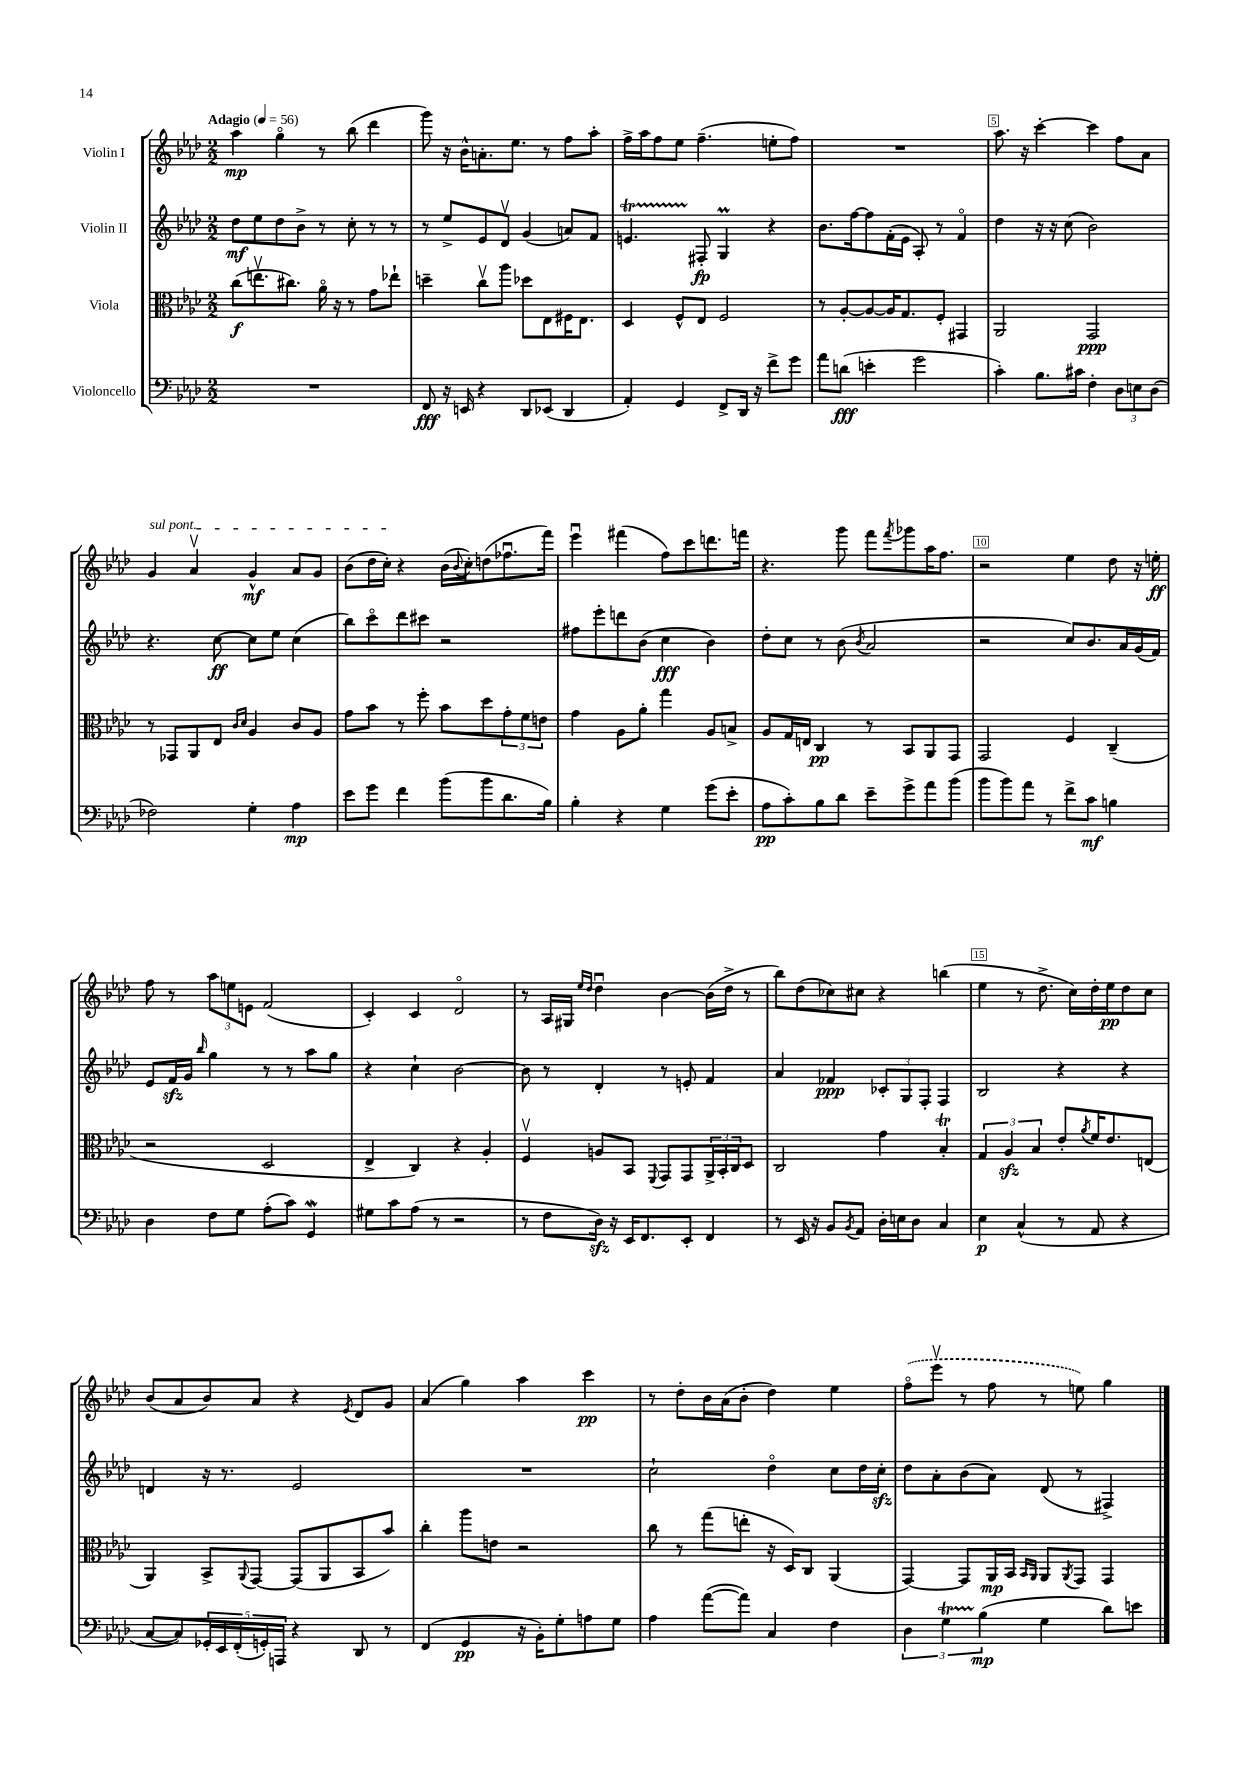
<<
\new StaffGroup <<
\new Staff = "s0" \with { instrumentName = "Violin I" } {
    \clef treble \key aes \major \numericTimeSignature \time 2/2 \tempo "Adagio" 4 = 56
    aes''4\mp g''4\flageolet r8 bes''8( des'''4 |
    g'''8) r16 bes'16-^ a'8.-. ees''8. r8 f''8 aes''8-. |
    f''16-> aes''16 f''8 ees''8 f''4.--( e''8-. f''8) |
    R1 |
    aes''8. r16 c'''4~-. c'''4 f''8 aes'8 |
    \once \override TextSpanner.bound-details.left.text = \markup { \italic "sul pont." } g'4\startTextSpan aes'4\upbow g'4-^\mf aes'8 g'8 |
    bes'8( des''16 c''16-.\stopTextSpan) r4 bes'16( \appoggiatura { bes'8 } c''16-.) d''8( fes''8.\downbow f'''16) |
    ees'''4\downbow fis'''4( f''8) c'''8 d'''8. f'''16 |
    r4. g'''8 f'''8 \acciaccatura { f'''8 } ges'''8 aes''16 f''8. |
    r2 ees''4 des''8 r16 e''16-.\ff |
    f''8 r8 \tuplet 3/2 { aes''8 e''8 e'8 } f'2( |
    c'4-.) c'4 des'2\flageolet |
    r8 aes16 gis16 \grace { ees''16 des''16 } des''4\downbow bes'4~ bes'16( des''16-> r8 |
    bes''8) des''8( ces''8) cis''8 r4 b''4( |
    ees''4 r8 des''8.-> c''16) des''16-. ees''16\pp des''8 c''8 |
    bes'8( aes'8 bes'8) aes'8 r4 \acciaccatura { ees'8 } des'8 g'8 |
    aes'4( g''4) aes''4 c'''4\pp |
    r8 des''8-. bes'16 aes'16( bes'8-. des''4) ees''4 |
    \once \slurDashed f''8\flageolet( ees'''8\upbow r8 f''8 r8 e''8) g''4 \bar "|." |
}
\new Staff = "s1" \with { instrumentName = "Violin II" } {
    \clef treble \key aes \major \numericTimeSignature \time 2/2
    des''8\mf ees''8 des''8 bes'8-> r8 c''8-. r8 r8 |
    r8 ees''8-> ees'8 des'8\upbow g'4( a'8) f'8 |
    e'4.\startTrillSpan fis8-.\stopTrillSpan\fp g4\prall r4 |
    bes'8. f''16~ f''8 f'16-.( ees'16 aes8-.) r8 f'4\flageolet |
    des''4 r16 r16 c''8( bes'2) |
    r4. c''8~\ff c''8 ees''8 c''4( |
    bes''8) c'''8\flageolet des'''8 cis'''8 r2 |
    fis''8 ees'''8-. d'''8 bes'8( c''4\fff bes'4) |
    des''8-. c''8 r8 bes'8( \acciaccatura { bes'8 } aes'2 |
    r2 c''8) bes'8. aes'16 g'16( f'16) |
    ees'8 f'16\sfz g'16 \grace { bes''16 } g''4 r8 r8 aes''8 g''8 |
    r4 c''4-! bes'2~ |
    bes'8 r8 des'4-. r8 e'8-. f'4 |
    aes'4 fes'4\ppp \tuplet 3/2 { ces'8-. g8 f8-. } f4 |
    bes2 r4 r4 |
    d'4 r16 r8. ees'2 |
    R1 |
    c''2-! des''4\flageolet c''8 des''16 c''16-.\sfz |
    des''8 aes'8-. bes'8( aes'8) des'8( r8 fis4->) \bar "|." |
}
\new Staff = "s2" \with { instrumentName = "Viola" } {
    \clef alto \key aes \major \numericTimeSignature \time 2/2
    c''8\f( e''8.\upbow cis''8.) aes'16\flageolet r16 r8 g'8 ees''8-! |
    d''4-- c''8\upbow aes''8 des''8 ees8 fis16 ees8. |
    des4 f8-^ ees8 f2 |
    r8 aes8~-. aes8~ aes16 g8. f8-. gis,4 |
    aes,2 g,2\ppp |
    r8 ges,8 aes,8 ees8 \grace { c'16 des'16 } aes4 c'8 aes8 |
    g'8 bes'8 r8 f''8-. bes'8 des''8 \tuplet 3/2 { g'8-. f'8 e'8 } |
    g'4 aes8 aes'8-. g''4 aes8 b8-> |
    aes8 g16 e16 c4\pp r8 bes,8 aes,8 g,8 |
    g,2 f4 c4--( |
    r2 des2 |
    ees4-> c4) r4 aes4-. |
    f4\upbow a8 bes,8 \appoggiatura { f,8 } g,8 g,8 \tuplet 3/2 { aes,16-> bes,16-. c16 } des8 |
    c2 g'4 bes4-.\trill |
    \tuplet 3/2 { g4 aes4\sfz bes4 } ees'8-. \acciaccatura { aes'8 } f'16 ees'8. e8( |
    aes,4) bes,8-> \appoggiatura { aes,8 } g,8~ g,8( aes,8 bes,8 bes'8) |
    c''4-. aes''8 e'8 r2 |
    c''8 r8 g''8( e''8-. r16 des16) c8 aes,4( |
    g,4~) g,8 aes,16\mp bes,16 \grace { bes,16 aes,16 } aes,8 \acciaccatura { aes,8 } g,8 g,4 \bar "|." |
}
\new Staff = "s3" \with { instrumentName = "Violoncello" } {
    \clef bass \key aes \major \numericTimeSignature \time 2/2
    R1 |
    f,8\fff r16 e,16 r4 des,8 ees,8( des,4 |
    aes,4-.) g,4 f,8-> des,16 r16 f'8-> g'8 |
    aes'8 d'8\fff( e'4-. g'2 |
    c'4-.) bes8. cis'16 f4-. \tuplet 3/2 { des8 e8 des8( } |
    fes2) g4-. aes4\mp |
    ees'8 g'8 f'4 bes'8( bes'8 des'8. bes16) |
    bes4-. r4 g4 g'8( ees'8-. |
    aes8\pp c'8-.) bes8 des'8 ees'8-- g'8-> aes'8 bes'8( |
    bes'8 bes'8) aes'8 r8 f'8-> c'8\mf b4 |
    des4 f8 g8 aes8-.( c'8) g,4\mordent |
    gis8 c'8 aes8( r8 r2 |
    r8 f8 des16\sfz) r16 ees,16 f,8. ees,8-. f,4 |
    r8 ees,16 r16 bes,8 \acciaccatura { bes,8 } aes,8 des16-. e16 des8 c4 |
    ees4\p c4-^( r8 aes,8 r4 |
    c8~ c8) \tuplet 5/4 { ges,16-. ees,16 f,16-.( g,16-.) a,,16 } r4 des,8 r8 |
    f,4( g,4\pp r16 bes,16-.) g8-. a8 g8 |
    aes4 aes'8~( aes'8) c4 f4 |
    \tuplet 3/2 { des4 g4\startTrillSpan bes4\stopTrillSpan\mp( } g4 des'8) e'8 \bar "|." |
}
>>
>>
\layout { \context { \Score \override BarNumber.break-visibility = ##(#f #t #t) barNumberVisibility = #(every-nth-bar-number-visible 5) \override BarNumber.stencil = #(make-stencil-boxer 0.1 0.3 ly:text-interface::print) } }
